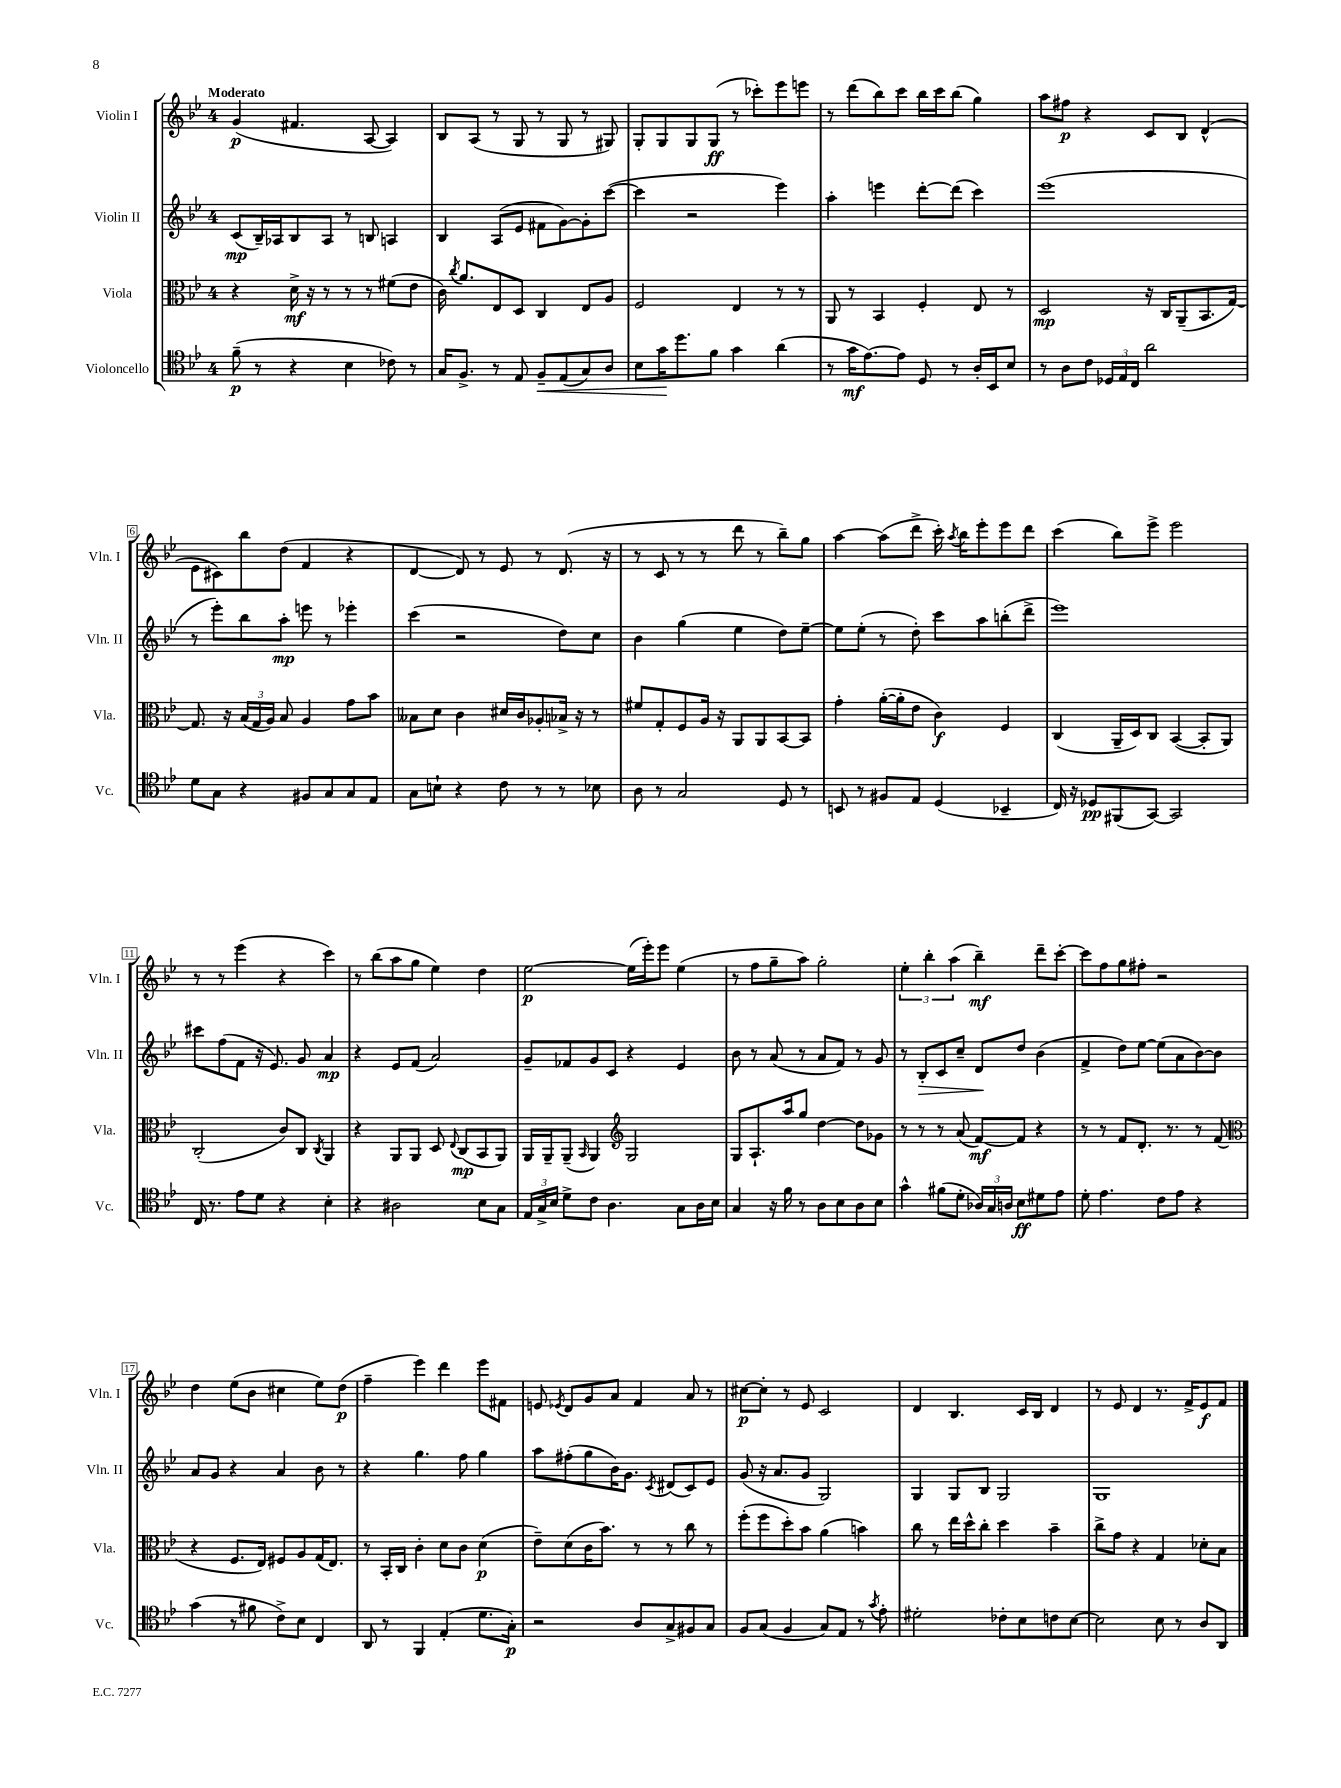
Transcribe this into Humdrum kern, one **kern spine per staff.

**kern	**kern	**kern	**kern
*staff4	*staff3	*staff2	*staff1
*clefC4	*clefC3	*clefG2	*clefG2
*k[b-e-]	*k[b-e-]	*k[b-e-]	*k[b-e-]
*M4/4	*M4/4	*M4/4	*M4/4
(8f~	4r	(8c	(4g
8r	.	16B-~)	.
.	.	16A-	.
4r	16d^	8B-	4.f#
.	16r	.	.
.	8r	8A-	.
4B-	8r	8r	.
.	8r	8B	[8A
8c-)	(8f#	4A	4A])
8r	8e-	.	.
=	=	=	=
16G	16c)	4B-	8B-
.	8qcc	.	.
8.F^	8.a	.	.
.	.	.	(8A
8r	8E-	(8A	8r
8E-	8D	8e-	8G
8F~	4C	8f#	8r
(8E-	.	[8g)	8G
8G)	8E-	8g']	8r
8A	8A	([8ccc	8G#)
=	=	=	=
8B-	2F	4ccc]	8G'
16g	.	.	8G
8.dd	.	.	.
.	.	2r	8G
8f	.	.	(8G
4g	4E-	.	8r
.	.	.	8ccc-')
(4a	8r	4eee-)	8eee-
.	8r	.	8eee
=	=	=	=
8r	8AA	4aa'	8r
16g	8r	.	(8ddd
[8.e-)	.	.	.
.	4BB-	4eee	8bb-)
8e-]	.	.	8ccc
8D	4F'	[8ddd'	16bb-
.	.	.	16ccc
8r	.	(8ddd]	(8bb-
16A'	8E-	4ccc)	4gg)
16BB-	.	.	.
8B-	8r	.	.
=	=	=	=
8r	2D	(1eee-	8aa
8A	.	.	8ff#
8c	.	.	4r
24D-	.	.	.
24E-	.	.	.
24C	.	.	.
2a	16r	.	8c
.	16C	.	.
.	(8AA~	.	8B-
.	8.BB-	.	(4d^^
.	[16G)	.	.
=	=	=	=
8d	8.G]	8r	8e-
8G	.	8eee-')	8c#)
.	16r	.	.
4r	(24B-	8bb-	8bb-
.	24G	.	.
.	24A)	.	.
.	8B-	8aa'	(8dd
8F#	4A	8eee	4f
8G	.	8r	.
8G	8g	4eee-'	4r
8E-	8b-	.	.
=	=	=	=
8G	8B--	(4ccc	[4d
8B`	8d	.	.
4r	4c	2r	8d])
.	.	.	8r
8c	16d#	.	8e-
.	16c	.	.
8r	8A-'	.	8r
8r	16B-^	8dd)	(8.d
.	16r	.	.
8B-	8r	8cc	.
.	.	.	16r
=	=	=	=
8A	8f#	4b-	8r
8r	8G'	.	8c
2G	8F	(4gg	8r
.	16A	.	8r
.	16r	.	.
.	8AA	4ee-	8ddd
.	8AA	.	8r
8D	[8BB-	8dd)	8bb-~)
8r	8BB-]	[8ee-~	8gg
=	=	=	=
8BB	4g'	8ee-]	[4aa
8r	.	(8ee-'	.
8F#	([16a'	8r	(8aa]
.	16a']	.	.
8E-	8e-	8dd')	8ddd^
(4D	4c)	8ccc	16ccc')
.	.	.	8qaa
.	.	.	16bb-
.	.	8aa	8eee-'
4BB-~	4F	(8bb'	8eee-
.	.	8ddd^	8ddd
=	=	=	=
16C)	(4C	1eee-)	(4ccc
16r	.	.	.
8D-	.	.	.
(8FF#	16AA~	.	8bb-)
.	16D)	.	.
[8GG)	8C	.	8eee-^
2GG]	([4BB-	.	2eee-
.	8BB-']	.	.
.	8AA)	.	.
=	=	=	=
16C	(2C'	8ccc#	8r
8.r	.	.	.
.	.	(8ff	8r
8e-	.	8f	(4eee-
8d	.	16r	.
.	.	8.e-)	.
4r	8c)	.	4r
.	8C	8g	.
.	8qC	.	.
4B-'	4AA	4a	4ccc)
=	=	=	=
4r	4r	4r	8r
.	.	.	(8bb-
2A#	8AA	8e-	8aa
.	8AA	(8f	8gg
.	8D	2a)	4ee-)
.	8qqE-	.	.
.	(8C	.	.
8B-	8BB-	.	4dd
8G	8AA)	.	.
=	=	=	=
24E-	16AA	8g~	[2ee-
24G^	.	.	.
.	16AA~	.	.
24B-	.	.	.
8d^	(8AA~	8f-	.
.	16qqBB-	.	.
8c	4AA)	8g	.
4.A	.	8c	.
*	*clefG2	*	*
.	2G	4r	(16ee-]
.	.	.	16eee-')
.	.	.	8eee-
8G	.	4e-	(4ee-
16A	.	.	.
16B-	.	.	.
=	=	=	=
4G	8G	8b-	8r
.	8.A`	8r	8ff
16r	.	(8a	8gg~
16f	16aa	.	.
8r	8gg	8r	8aa)
8A	[4dd	8a	2gg'
8B-	.	8f)	.
8A	8dd]	8r	.
8B-	8g-	8g	.
=	=	=	=
4g^^	8r	8r	6ee-'
.	8r	8B-'	.
.	.	.	6bb-'
(8f#	8r	8c	.
.	.	.	(6aa
8d'	(8a	8cc~	.
24A-)	[8f)	8d	4bb-~)
24G	.	.	.
24A	.	.	.
8B-	8f]	8dd	.
8d#	4r	(4b-	8ddd~
8e-	.	.	[8ccc'
=	=	=	=
8d'	8r	4f^	8ccc]
4.e-	8r	.	8ff
.	8f	8dd)	8gg
.	8.d'	[8ee-	8ff#'
8c	.	(8ee-]	2r
.	8.r	.	.
8e-	.	8a	.
4r	8r	[8b-)	.
.	(8f	8b-]	.
=	=	=	=
*	*clefC3	*	*
(4g	4r	8a	4dd
.	.	8g	.
8r	8.F	4r	(8ee-
8f#	.	.	8b-
.	16E-)	.	.
8c^)	8F#	4a	4cc#
8B-	8A	.	.
4C	(16G	8b-	8ee-)
.	8.E-)	.	.
.	.	8r	(8dd
=	=	=	=
8AA	8r	4r	4ff~
8r	16BB-'	.	.
.	16C	.	.
4FF	4c'	4.gg	4eee-)
(4E-'	8d	.	4ddd
.	8c	8ff	.
8.d	(4d	4gg	8eee-
.	.	.	8f#
16G')	.	.	.
=	=	=	=
2r	8e-~)	8aa	8e
.	.	.	8qe-
.	(8d	(8ff#'	8d
.	16c	8gg	8g
.	8.b-)	.	.
.	.	16b-)	8a
.	.	8.g	.
8A	8r	.	4f
.	.	8qc	.
8G^	8r	(8d#	.
8F#	8cc	8c)	8a
8G	8r	8e-	8r
=	=	=	=
8F	(8ff'	(8g	[8cc#
(8G	8ff	16r	8cc#']
.	.	8.a	.
4F	8dd')	.	8r
.	8b-	8g	8e-
8G)	(4a	2G)	2c
8E-	.	.	.
8r	4b)	.	.
8qg	.	.	.
8e-'	.	.	.
=	=	=	=
2d#'	8cc	4G	4d
.	8r	.	.
.	16ee-	8G	4.B-
.	16dd^^	.	.
.	8cc'	8B-	.
8c-'	4dd	2G	.
8B-	.	.	16c
.	.	.	16B-
8c	4b-~	.	4d
[8B-	.	.	.
=	=	=	=
2B-]	8cc^	1G	8r
.	8g	.	8e-
.	4r	.	4d
8B-	4G	.	8.r
8r	.	.	.
.	.	.	16f^
8A	8d-'	.	8e-
8AA	8B-	.	8f
==	==	==	==
*-	*-	*-	*-
